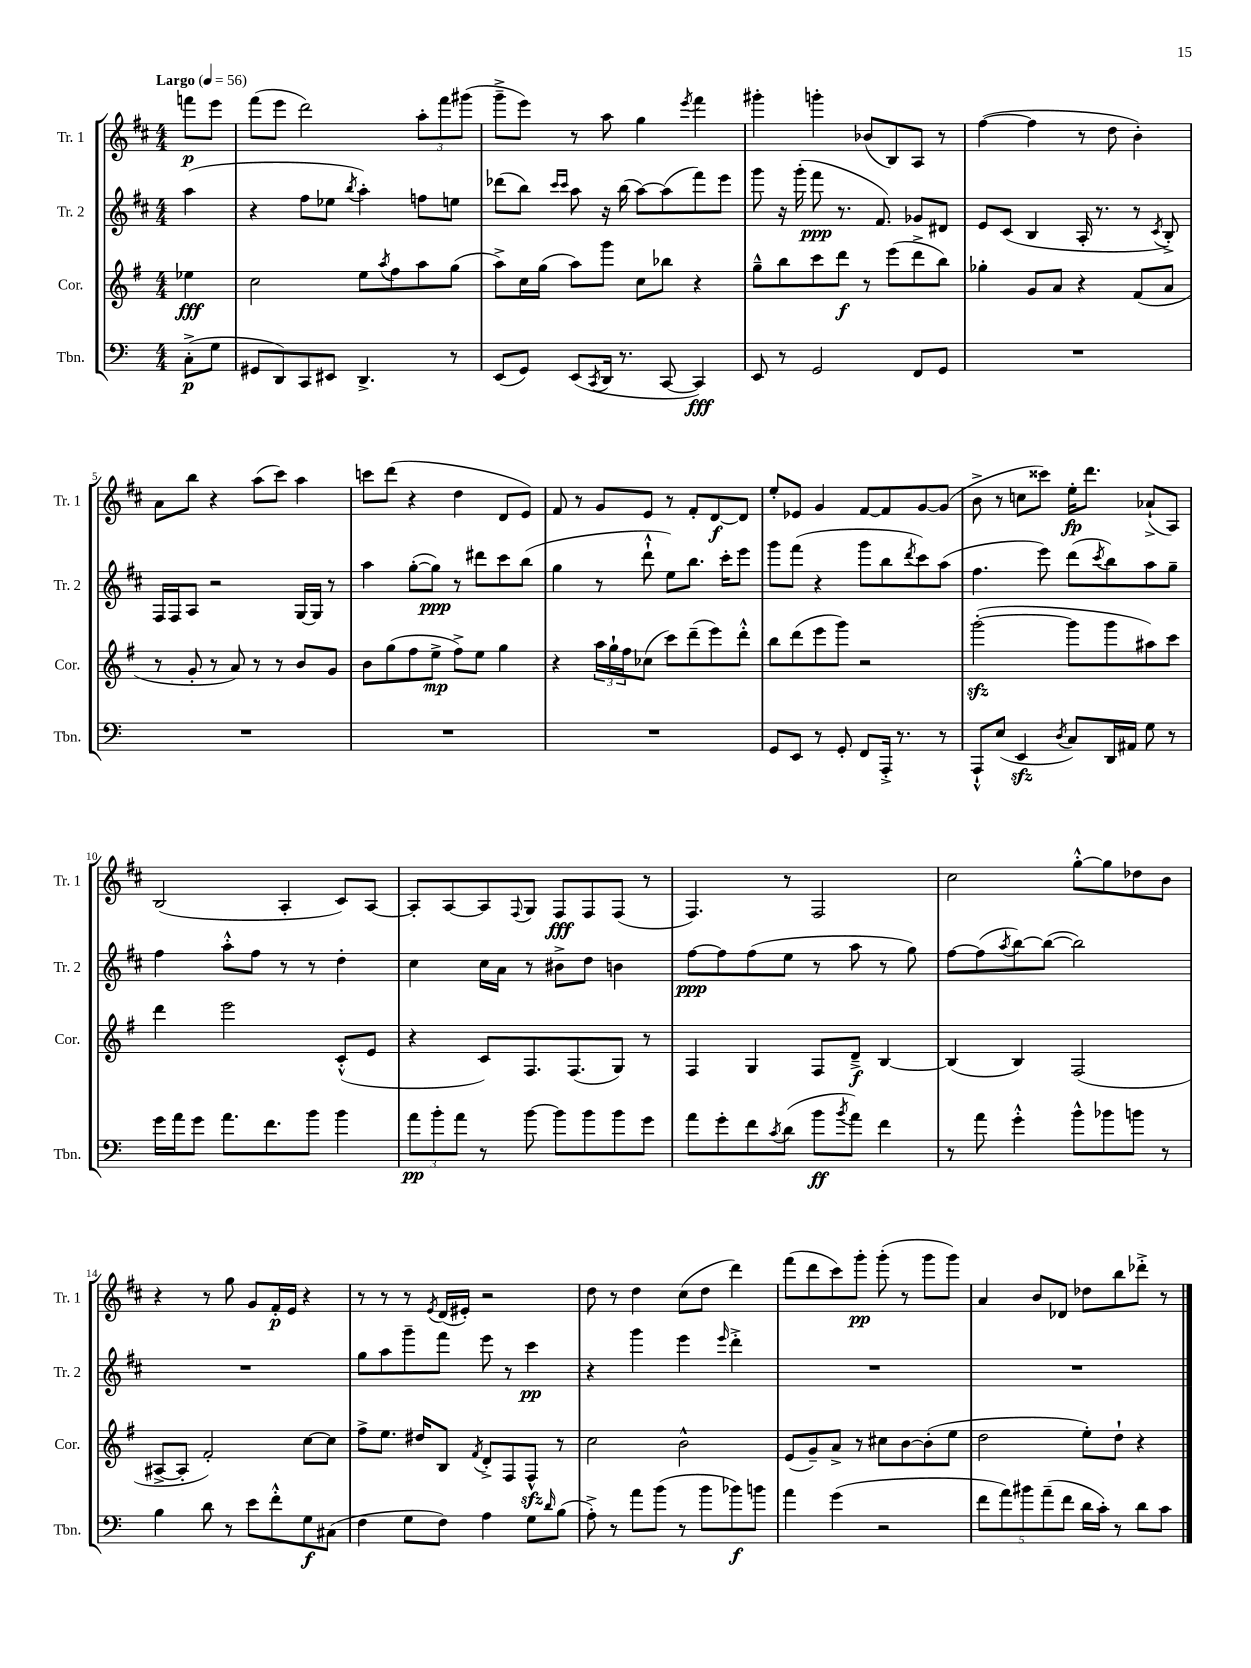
<<
\new StaffGroup <<
\new Staff = "s0" \with { instrumentName = "Tr. 1" shortInstrumentName = "Tr. 1" } {
    \clef treble \key d \major \numericTimeSignature \time 4/4 \partial 4 \tempo "Largo" 4 = 56
    f'''8\p e'''8 |
    fis'''8( e'''8 d'''2) \tuplet 3/2 { a''8-. fis'''8 gis'''8( } |
    g'''8---> e'''8) r8 a''8 g''4 \acciaccatura { e'''8 } fis'''4 |
    gis'''4-. g'''4-. bes'8( b8) a8 r8 |
    fis''4~( fis''4 r8 d''8 b'4-.) |
    a'8 b''8 r4 a''8( cis'''8) a''4 |
    c'''8 d'''8( r4 d''4 d'8 e'8) |
    fis'8 r8 g'8 e'8 r8 fis'8-. d'8~\f d'8 |
    e''8-. ees'8 g'4 fis'8~ fis'8 g'8~ g'8( |
    b'8-> r8 c''8 cisis'''8) e''16-.\fp d'''8. aes'8-!->( a8) |
    b2( a4-. cis'8) a8~ |
    a8-. a8~ a8 \appoggiatura { fis8 } g8 fis8\fff fis8 fis8( r8 |
    fis4.) r8 fis2 |
    cis''2 g''8~-.-^ g''8 des''8 b'8 |
    r4 r8 g''8 g'8 fis'16-.\p e'16 r4 |
    r8 r8 r8 \acciaccatura { e'8 } d'16( eis'16-.) r2 |
    d''8 r8 d''4 cis''8( d''8 d'''4) |
    fis'''8( d'''8 cis'''8) g'''8-.\pp g'''8-.( r8 g'''8 g'''8) |
    a'4 b'8 des'8 des''8 b''8 des'''8-.-> r8 \bar "|." |
}
\new Staff = "s1" \with { instrumentName = "Tr. 2" shortInstrumentName = "Tr. 2" } {
    \clef treble \key d \major \numericTimeSignature \time 4/4 \partial 4
    a''4( |
    r4 fis''8 ees''8 \acciaccatura { b''8 } a''4-.) f''8 e''8 |
    des'''8( b''8) \grace { cis'''16 cis'''16 } a''8 r16 b''16( a''8~) a''8( fis'''8) e'''8 |
    g'''8 r16 g'''16-.( fis'''8\ppp r8. fis'8.) ges'8 dis'8 |
    e'8 cis'8( b4 a16-. r8. r8 \acciaccatura { cis'8 } b8-.->) |
    fis16 fis16 a8 r2 g16~ g16 r8 |
    a''4 g''8~-.( g''8\ppp) r8 dis'''8 cis'''8 b''8( |
    g''4 r8 d'''8-!-^ e''8) b''8. cis'''16-. e'''8 |
    g'''8 fis'''8( r4 g'''8 b''8 \acciaccatura { d'''8 } cis'''8) a''8( |
    fis''4. e'''8) d'''8( \acciaccatura { cis'''8 } b''8) a''8 g''8-- |
    fis''4 a''8-.-^ fis''8 r8 r8 d''4-. |
    cis''4 cis''16 a'16 r8 bis'8-> d''8 b'4 |
    fis''8~\ppp fis''8 fis''8( e''8 r8 a''8 r8 g''8) |
    fis''8~ fis''8( \acciaccatura { a''8 } b''8~) b''8~( b''2) |
    R1 |
    g''8 a''8 g'''8-- fis'''8 e'''8 r8 cis'''4\pp |
    r4 g'''4 e'''4 \grace { e'''16 } d'''4-.-> |
    R1 |
    R1 \bar "|." |
}
\new Staff = "s2" \with { instrumentName = "Cor." shortInstrumentName = "Cor." } {
    \clef treble \key g \major \numericTimeSignature \time 4/4 \partial 4
    ees''4\fff |
    c''2 e''8 \acciaccatura { a''8 } fis''8 a''8 g''8( |
    a''8->) c''16 g''16( a''8) g'''8 c''8 bes''8 r4 |
    g''8---^ b''8 c'''8 d'''8\f r8 e'''8( d'''8-> b''8) |
    ges''4-. g'8 a'8 r4 fis'8( a'8 |
    r8 g'8-. r8 a'8) r8 r8 b'8 g'8 |
    b'8 g''8( fis''8 e''8->\mp fis''8->) e''8 g''4 |
    r4 \tuplet 3/2 { a''16 g''16-! fis''16 } ces''8( c'''8) d'''8--( e'''8) d'''8-.-^ |
    b''8 d'''8( e'''8 g'''8) r2 |
    g'''2~-.\sfz( g'''8 g'''8 ais''8) c'''8 |
    d'''4 e'''2 c'8-.-^( e'8 |
    r4 c'8) fis8. fis8.( g8) r8 |
    fis4 g4 fis8 d'8--->\f b4~ |
    b4( b4) fis2( |
    ais8~-> ais8-. fis'2-.) c''8~ c''8 |
    fis''8-> e''8. dis''16 b8 \acciaccatura { fis'8 } d'8-.-> fis8 fis8-^\sfz r8 |
    c''2 b'2-^ |
    e'8( g'8--) a'8-> r8 cis''8 b'8~ b'8-.( e''8 |
    d''2 e''8-.) d''8-! r4 \bar "|." |
}
\new Staff = "s3" \with { instrumentName = "Tbn." shortInstrumentName = "Tbn." } {
    \clef bass \key c \major \numericTimeSignature \time 4/4 \partial 4
    c8-.->\p( g8 |
    gis,8 d,8) c,8 eis,8 d,4.-> r8 |
    e,8( g,8) e,8( \acciaccatura { c,8 } d,16 r8. c,8~ c,4\fff) |
    e,8 r8 g,2 f,8 g,8 |
    R1 |
    R1 |
    R1 |
    R1 |
    g,8 e,8 r8 g,8-. f,8 a,,16-.-> r8. r8 |
    a,,8-!-^ e8( e,4\sfz \acciaccatura { d8 } c8) d,16 ais,16 g8 r8 |
    g'16 a'16 g'8 a'8. f'8. b'8 b'4 |
    \tuplet 3/2 { a'8\pp b'8-. a'8 } r8 b'8~ b'8 b'8 b'8 g'8 |
    a'8 g'8-. f'8 \acciaccatura { c'8 } d'8( b'8\ff \acciaccatura { b'8 } a'8) f'4 |
    r8 a'8 g'4-.-^ b'8-^ bes'8 b'8 r8 |
    b4 d'8 r8 e'8 f'8-.-^ g8\f cis8( |
    f4 g8 f8) a4 g8 \grace { d'16 } b8( |
    a8-.->) r8 a'8 b'8( r8 b'8 bes'8\f) b'8 |
    a'4 g'4( r2 |
    \tuplet 5/4 { f'8 a'8) bis'8 a'8--( f'8 } d'16 c'16-.) r8 d'8 c'8 \bar "|." |
}
>>
>>
